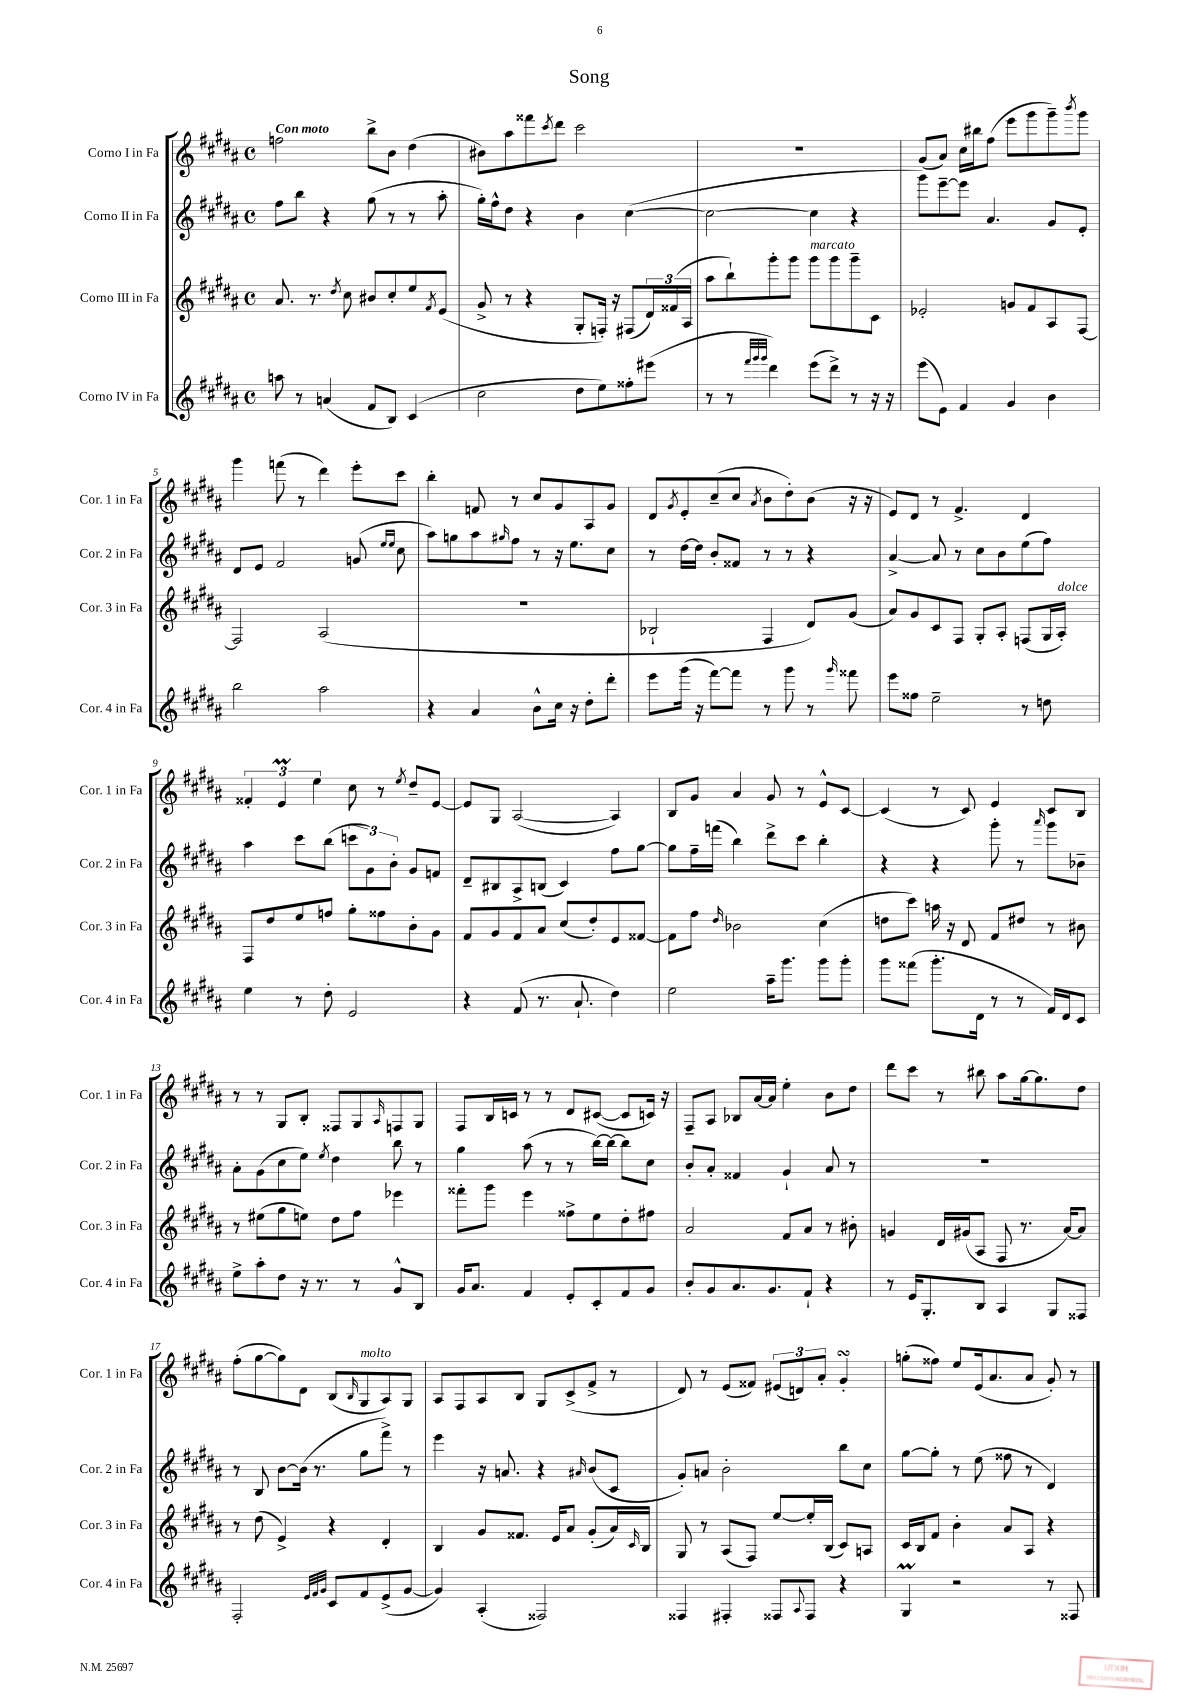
\header { title = "Song" }
<<
\new StaffGroup <<
\new Staff = "s0" \with { instrumentName = "Corno I in Fa" shortInstrumentName = "Cor. 1 in Fa" } {
    \clef treble \key b \major \defaultTimeSignature \time 4/4 \tempo "Con moto"
    f''2 b''8-> b'8 dis''4( |
    bis'8) ais''8 fisis'''8 \acciaccatura { cis'''8 } dis'''8 cis'''2 |
    R1 |
    gis'8( ais'8) cis''16 bis''16 fis''8( e'''8 gis'''8 gis'''8--) \acciaccatura { b'''8 } gis'''8 |
    gis'''4 f'''8( r8 dis'''4) e'''8-. cis'''8 |
    b''4-. f'8 r8 cis''8 gis'8 ais8 gis'8 |
    dis'8 \acciaccatura { gis'8 } e'8-. cis''8--( cis''8 \acciaccatura { ais'8 } b'8 dis''8-.) b'8( r16 r16 |
    e'8) dis'8 r8 fis'4.-> dis'4 |
    \tuplet 3/2 { fisis'4-. e'4\prall e''4 } cis''8 r8 \acciaccatura { e''8 } dis''8-- e'8~ |
    e'8 gis8 ais2~( ais4) |
    b8 gis'8 ais'4 gis'8 r8 e'8-^ cis'8~ |
    cis'4( r8 cis'8) e'4 cis'8 b8 |
    r8 r8 gis8 b8-. fisis8 gis8 \grace { ais16 } f8 gis8 |
    fis8 b16 c'16 r8 r8 dis'8 cis'8~( cis'8 c'16) r16 |
    fis8-- ais8 bes8 ais'16~ ais'16 e''4-. b'8 dis''8 |
    dis'''8 cis'''8 r8 bis''8 ais''8 gis''16~ gis''8. dis''8 |
    fis''8-.( gis''8~ gis''8) dis'8 b8( \grace { b16 } gis8^\markup { \italic "molto" } ais8) gis8 |
    ais8 fis8 ais8 b8 gis8 cis'8->( fis'8-> r8 |
    dis'8) r8 e'8( fisis'8) \tuplet 3/2 { eis'8( d'8) ais'8-. } gis'4-.\turn |
    g''8-.( fisis''8) e''8 e'16( ais'8. ais'8 gis'8-.) r8 \bar "|." |
}
\new Staff = "s1" \with { instrumentName = "Corno II in Fa" shortInstrumentName = "Cor. 2 in Fa" } {
    \clef treble \key b \major \defaultTimeSignature \time 4/4
    fis''8 b''8 r4 gis''8( r8 r8 ais''8-. |
    gis''16-.) fis''16-^ dis''8 r4 b'4 cis''4~( |
    cis''2~ cis''4 r4 |
    gis'''8) e'''8~-- e'''8 ais'4. gis'8 e'8-. |
    dis'8 e'8 fis'2 g'8( \grace { e''16 e''16 } cis''8 |
    ais''8) g''8 ais''8 \grace { gis''16 } fis''8 r8 r16 e''8. cis''8 |
    r8 dis''16~ dis''16 b'8-. fisis'8 r8 r8 r4 |
    ais'4~-> ais'8 r8 cis''8 b'8 e''8( fis''8) |
    ais''4 cis'''8 b''8( \tuplet 3/2 { c'''8 gis'8) b'8-. } gis'8 f'8 |
    dis'8-- bis8 ais8-> b8( cis'4) fis''8 gis''8~ |
    gis''8 fis''16-- f'''16( b''4) dis'''8-> cis'''8 b''4-. |
    r4 r4 gis'''8-. r8 \grace { ais'''16 } gis'''8 bes'8-- |
    ais'8-. gis'8( cis''8 e''8) \acciaccatura { e''8 } dis''4 b''8 r8 |
    gis''4 ais''8( r8 r8 b''16~) b''16~ b''8 cis''8 |
    b'8-. ais'8-. fisis'4 gis'4-! ais'8 r8 |
    R1 |
    r8 b8 b'8~ b'16( r8. gis''8 fis'''8->) r8 |
    e'''4 r16 a'8. r4 \grace { ais'16 } b'8( cis'8 |
    gis'8-.) a'8 b'2-. b''8 cis''8 |
    gis''8~ gis''8-. r8 e''8( fisis''8 r8 dis'4) \bar "|." |
}
\new Staff = "s2" \with { instrumentName = "Corno III in Fa" shortInstrumentName = "Cor. 3 in Fa" } {
    \clef treble \key b \major \defaultTimeSignature \time 4/4
    ais'8. r8. \acciaccatura { dis''8 } cis''8 bis'8 cis''8-. e''8 \acciaccatura { fis'8 } e'8( |
    gis'8-> r8 r4 gis8-. f16-.) r16 fis8( \tuplet 3/2 { dis'16) fisis'16( ais16 } |
    ais''8 b''8-!) gis'''8-. gis'''8 gis'''8^\markup { \italic "marcato" } gis'''8 gis'''8-- cis'8 |
    ees'2-. g'8 fis'8 ais8 fis8~ |
    fis2 ais2( |
    R1 |
    bes2-! fis4 dis'8) gis'8( |
    ais'8) gis'8 cis'8 fis8 gis8-. ais8-. f8( gis16 ais16-.^\markup { \italic "dolce" }) |
    fis8 dis''8 e''8 f''8 gis''8-. fisis''8 b'8-. gis'8 |
    fis'8 gis'8 fis'8 ais'8 cis''8( dis''8-.) e'8 fisis'8~ |
    fisis'8 fis''8 \grace { dis''16 } bes'2 cis''4( |
    d''8 cis'''8) a''16 r16 dis'8 fis'8 dis''8 r8 bis'8 |
    r8 eis''8( gis''8 e''8) dis''8 fis''8 ees'''4 |
    fisis'''8-. gis'''8 e'''4 fisis''8-> e''8 dis''8-. fis''8 |
    ais'2 fis'8 ais'8 r8 bis'8-. |
    g'4 dis'16 gis'16( ais8 fis8 r8. ais'16~) ais'8 |
    r8 dis''8( e'4->) r4 dis'4-. |
    b4 gis'8 fisis'8. e'16 ais'8 gis'8-.( ais'16) \grace { cis'16 } b16 |
    gis8 r8 ais8( fis8) e''8~ e''16-. b16( cis'8) a8 |
    cis'16 b16 fis'8 b'4-. ais'8 ais8 r4 \bar "|." |
}
\new Staff = "s3" \with { instrumentName = "Corno IV in Fa" shortInstrumentName = "Cor. 4 in Fa" } {
    \clef treble \key b \major \defaultTimeSignature \time 4/4
    a''8 r8 a'4( fis'8 b8) cis'4( |
    cis''2 dis''8 e''8) fisis''8-. eis'''8( |
    r8 r8 \grace { fis'''32 gis'''32 gis'''32 } dis'''4) e'''8( dis'''8->) r8 r16 r16 |
    e'''8( e'8) fis'4 gis'4 b'4 |
    b''2 ais''2 |
    r4 ais'4 b'8-^ cis''16 r16 dis''8-. dis'''8-. |
    e'''8 gis'''16( r16 fis'''8~) fis'''8 r8 gis'''8 r8 \grace { gis'''16 } fisis'''8 |
    e'''8 fisis''8 e''2-- r8 d''8 |
    e''4 r8 dis''8-. e'2 |
    r4 fis'8( r8. ais'8.-! dis''4) |
    e''2 ais''16-- gis'''8. gis'''8 gis'''8-. |
    gis'''8 fisis'''8( gis'''8.-. dis'16 r8 r8 fis'16) dis'16 cis'8 |
    e''8-> ais''8-. dis''8 r16 r8. r8 gis'8-^ b8 |
    gis'16 ais'8. fis'4 e'8-. cis'8-. fis'8 gis'8 |
    b'8-. gis'8 ais'8. gis'8. fis'8-! r4 |
    r8 e'16 gis8.-. b8 ais4 gis8 fisis8 |
    fis2-. \grace { e'32 fis'32 gis'32 } cis'8 fis'8 e'8->( gis'8~ |
    gis'4) ais4-.( fisis2) |
    fisis4 fis4-. fisis8 \appoggiatura { ais8 } fisis8 r4 |
    gis4\prall r2 r8 fisis8 \bar "|." |
}
>>
>>
